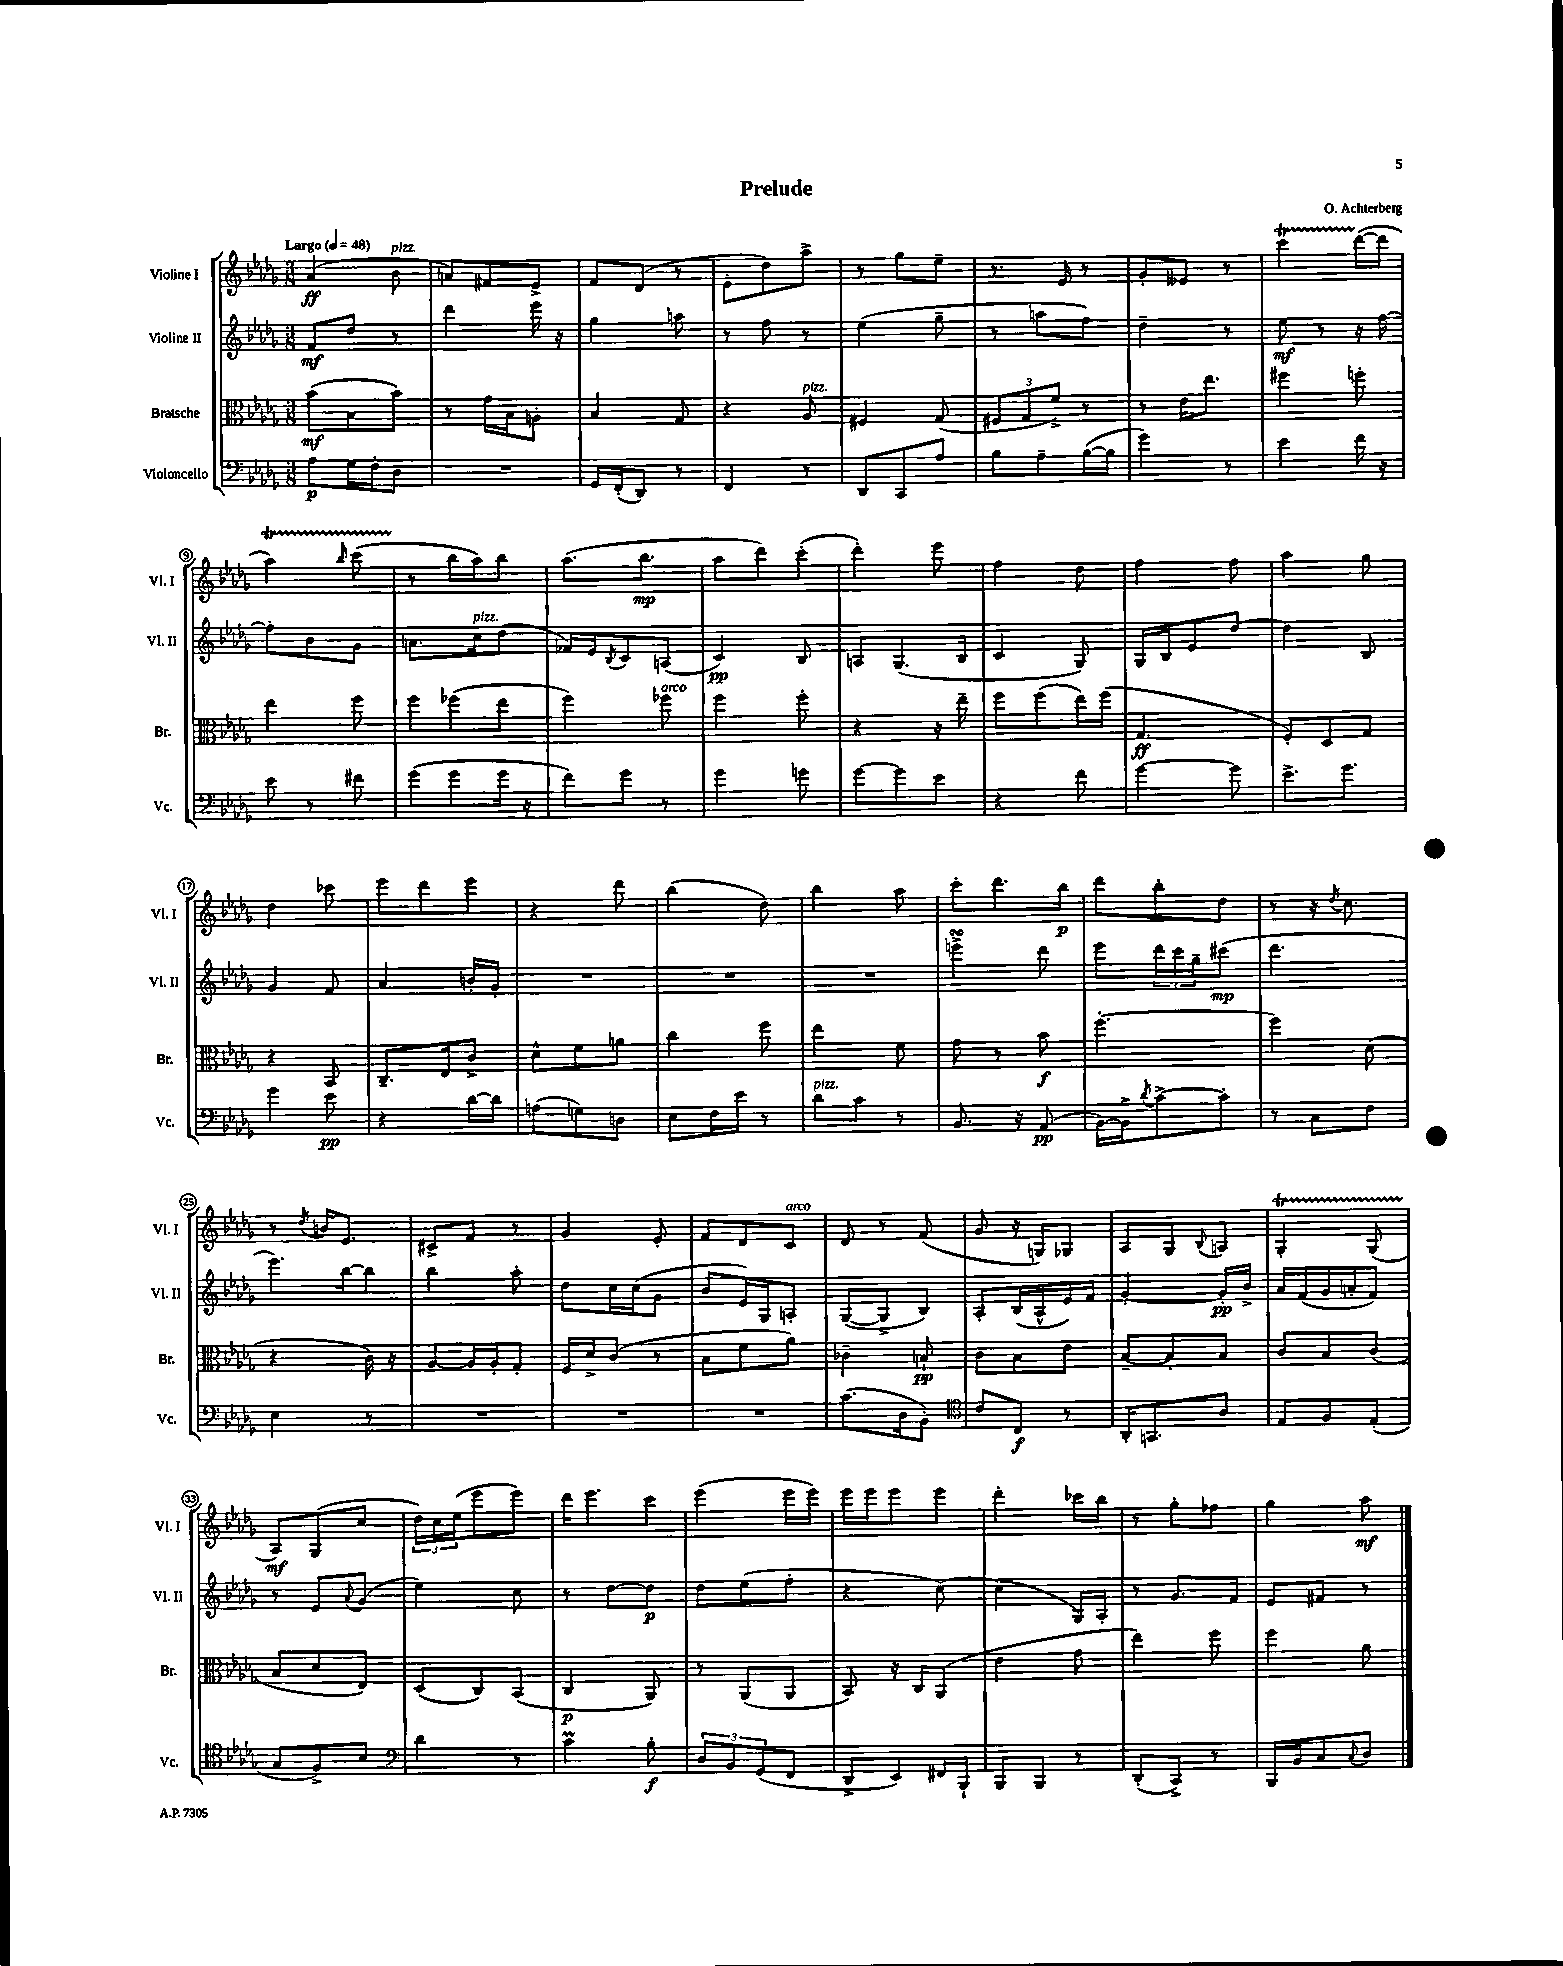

**kern	**kern	**kern	**kern
*staff4	*staff3	*staff2	*staff1
*clefF4	*clefC3	*clefG2	*clefG2
*k[b-e-a-d-g-]	*k[b-e-a-d-g-]	*k[b-e-a-d-g-]	*k[b-e-a-d-g-]
*M3/8	*M3/8	*M3/8	*M3/8
*MM48	*MM48	*MM48	*MM48
8A-	(8b-	8f	(4a-
16G-	8B-	8dd-	.
16F'	.	.	.
8D-	8b-)	8r	8b-
=	=	=	=
4.r	8r	4ddd-	8a)
.	16g-	.	8f#
.	16B-	.	.
.	8A'	16eee-	8e-^
.	.	16r	.
=	=	=	=
16GG-	4B-	4gg-	8f
(16FF'	.	.	.
8DD-)	.	.	(8d-
8r	8G-	8aa	8r
=	=	=	=
4FF	4r	8r	8e-'
.	.	8ff	8dd-)
8r	8A-	8r	8aa-^
=	=	=	=
8DD-	4F#	(4ee-	8r
8CC	.	.	8gg-
8A-	(8G-	8gg-~	8ee-~
=	=	=	=
8B-	12F#	8r	8.r
.	12G-	.	.
8A-~	.	8aa	.
.	12f^)	.	.
.	.	.	16e-
([16B-	8r	8ff)	8r
16B-]	.	.	.
=	=	=	=
4g-)	8r	4dd-~	8g-'
.	16e-	.	8e--
.	8.ee-	.	.
8r	.	8r	8r
=	=	=	=
4e-	4ff#	8ee-	4ccc
.	.	8r	.
16f	8ff'	16r	([16ddd-
16r	.	[16ff	16ddd-]
=	=	=	=
8e-	4ee-	8ff']	4aa-)
8r	.	8b-	.
.	.	.	16qqbb-
8f#	8ff	8g-	(8ccc
=	=	=	=
(8g-	8ff	8.a	8r
8g-	(8ff-	.	16bb-
.	.	16cc	16aa-)
16g-	8ee-	(8dd-	8bb-
16r	.	.	.
=	=	=	=
8f)	4ff)	16f-)	(8.aa-
.	.	16e-	.
.	.	8qB-	.
8g-	.	8c	.
.	.	.	8.bb-
8r	8ff-	(8A	.
=	=	=	=
4g-	4ff	4c)	8aa-
.	.	.	8ddd-)
8g	8ff'	8B-	(8ccc'
=	=	=	=
[8g-	4r	8A	4ddd-')
8g-]	.	(8.G-	.
8e-	16r	.	8eee-
.	16ee-~	16B-	.
=	=	=	=
4r	8ff	4c	4ff
.	(8ff	.	.
8f	16ee-)	8G-)	8dd-
.	(16ff	.	.
=	=	=	=
[4g-	4.G-	16G-	4ff
.	.	16B-	.
.	.	8e-	.
8g-]	.	[8dd-	8ff
=	=	=	=
8.e-^	8F')	4dd-]	4aa-
.	8D-	.	.
8.g-	.	.	.
.	8G-	8B-	8gg-
=	=	=	=
4g-	4r	4g-	4dd-
8e-	8BB-	8f	8ccc-
=	=	=	=
4r	8.C~	4a-	8eee-
.	.	.	8ddd-
.	16E-	.	.
[16d-	8c^	16b'	8eee-
16d-]	.	16g-'	.
=	=	=	=
(8A	8d-^^	4.r	4r
8G)	8f	.	.
8D	8a	.	8ddd-
=	=	=	=
8E-	4cc	4.r	(4bb-
16F	.	.	.
16e-	.	.	.
8r	8ff	.	8dd-)
=	=	=	=
8d-	4ee-	4.r	4bb-
8c	.	.	.
8r	8f	.	8aa-
=	=	=	=
8.BB-	8g-	4eee^	8ccc'
.	8r	.	8.ddd-
16r	.	.	.
(8AA-	8b-	8ddd-	.
.	.	.	16bb-
=	=	=	=
[16BB-)	[4.ff'	8eee-	8ddd-
16BB-^]	.	.	.
8qd-	.	.	.
[8c^	.	24ddd-	8bb-'
.	.	24ccc	.
.	.	24gg-~	.
8c']	.	(8ccc#	8dd-
=	=	=	=
8r	4ff]	4.ddd-	8r
8C	.	.	16r
.	.	.	8qdd-
.	.	.	8.cc
8F	(8d-	.	.
=	=	=	=
4E-	4r	8.eee-)	8r
.	.	.	8qdd-
.	.	.	16b
.	.	[16bb-	8.e-
8r	16c)	8bb-]	.
.	16r	.	.
=	=	=	=
4.r	[8A-	4bb-	8c#^
.	16A-]	.	8f
.	16A-'	.	.
.	8G-'	8aa-'	8r
=	=	=	=
4.r	16F	8dd-	4g-
.	16d-^	.	.
.	(8c	16cc	.
.	.	(16cc	.
.	8r	8g-	8e-'
=	=	=	=
4.r	8B-	8b-	8f
.	8f	16e-)	8d-
.	.	16G-	.
.	8a-)	8A'	8c
=	=	=	=
(8.c	4c-~	([8G-	8d-
.	.	8G-^]	8r
16D-	.	.	.
8BB-')	8B`	8B-)	(8f
=	=	=	=
*clefC4	*	*	*
8c	8c	8A-'	8g-
8C	8B-	(16B-	16r
.	.	16A-^^	16G)
8r	8e-	16e-)	8G-
.	.	16f	.
=	=	=	=
16AA-'	[8B-~	[4g-'	8A-
8.GG	.	.	.
.	8B-']	.	8G-
.	.	.	8qqB-
8A-	8B-	16g-']	8A
.	.	16b-^	.
=	=	=	=
8E-	8c	16a-	4G-'
.	.	(16f	.
8F	8B-	16g-	.
.	.	16a'	.
(8E-'	(8c	8f)	(8G-
=	=	=	=
8G-	8B-	8r	8A-)
8F^)	8d-	8e-	(8G-
.	.	8qqa-	.
8B-	8E-)	(8g-	8cc
=	=	=	=
*clefF4	*	*	*
4d-	(8D-	4ee-)	24dd-)
.	.	.	24cc
.	.	.	(24ee-
.	8C)	.	8eee-
8r	(8BB-	8cc	8eee-)
=	=	=	=
4c	4C	8r	16ddd-
.	.	.	8.eee-
.	.	[8dd-	.
8B-'	8AA-)	8dd-]	8ccc
=	=	=	=
12D-	8r	8dd-	(4eee-
12BB-	.	.	.
.	(8AA-	(8ee-	.
(12GG-	.	.	.
8FF	8AA-	8ff'	16eee-
.	.	.	16eee-)
=	=	=	=
8DD-^	8BB-)	4r	16eee-
.	.	.	16eee-
8EE-)	16r	.	8eee-
.	16C	.	.
16FF#	(8AA-	[8cc)	8eee-
16BBB-`	.	.	.
=	=	=	=
8BBB-	4e-	(4cc]	4ddd-'
8BBB-	.	.	.
8r	8g-	16G-)	16ccc-
.	.	16A-'	16bb-
=	=	=	=
(8DD-'	4ee-)	8r	8r
8CC^)	.	8.g-	8gg-'
8r	8ff	.	8ff-
.	.	16f	.
=	=	=	=
16BBB-	4ff	8e-	4gg-
16BB-	.	.	.
8C	.	8f#	.
8qqC	.	.	.
8D-	8a-	8r	8aa-
==	==	==	==
*-	*-	*-	*-
